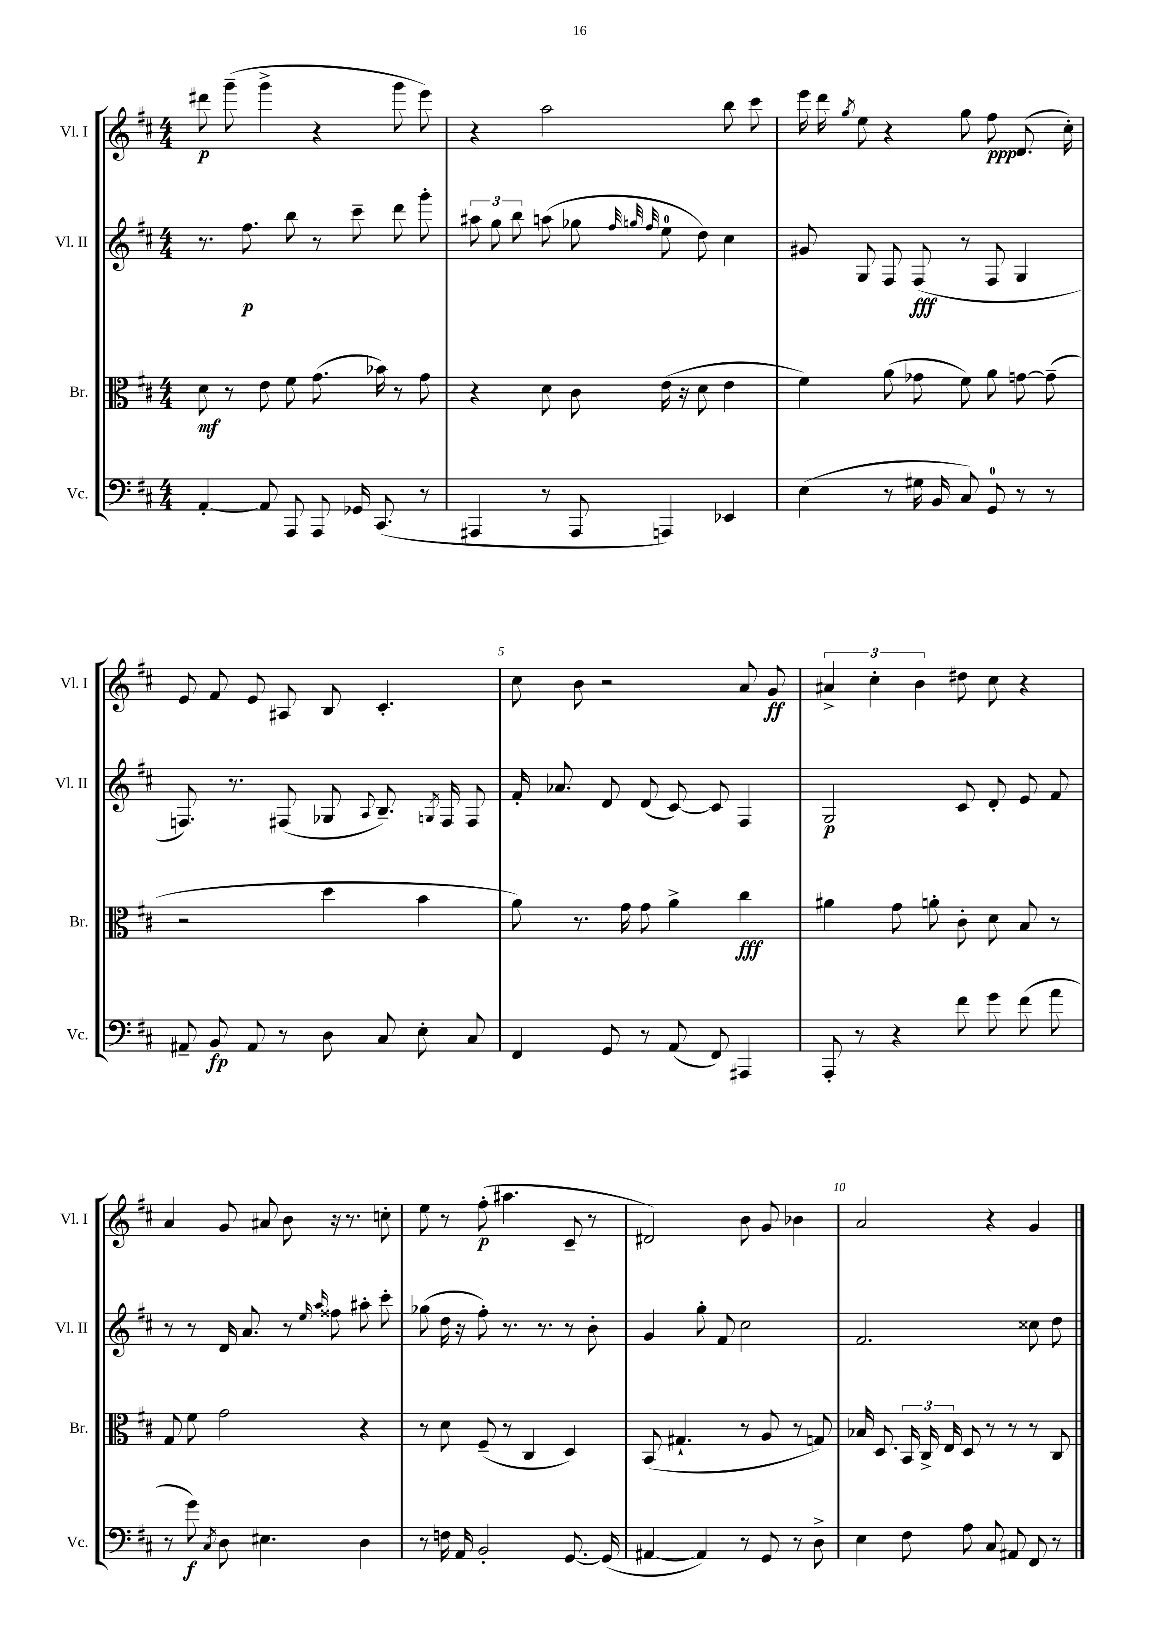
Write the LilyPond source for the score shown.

<<
\new StaffGroup <<
\new Staff = "s0" \with { instrumentName = "Vl. I" shortInstrumentName = "Vl. I" } {
    \clef treble \key d \major \numericTimeSignature \time 4/4
    \autoBeamOff dis'''8\p g'''8--( g'''4-> r4 g'''8 e'''8) |
    r4 a''2 b''8 cis'''8 |
    e'''16 d'''16 \acciaccatura { g''8 } e''8 r4 g''8 fis''8\ppp d'8.( cis''16-.) |
    e'8 fis'8 e'8 ais8 b8 cis'4.-. |
    cis''8 b'8 r2 a'8 g'8\ff |
    \tuplet 3/2 { ais'4-> cis''4-. b'4 } dis''8 cis''8 r4 |
    a'4 g'8 ais'8 b'8 r16 r8. c''8-. |
    e''8 r8 fis''8-.\p( ais''4. cis'8-- r8 |
    dis'2) b'8 g'8 bes'4 |
    a'2 r4 g'4 \bar "|." |
}
\new Staff = "s1" \with { instrumentName = "Vl. II" shortInstrumentName = "Vl. II" } {
    \clef treble \key d \major \numericTimeSignature \time 4/4
    \autoBeamOff r8. fis''8.\p b''8 r8 cis'''8-- d'''8 g'''8-. |
    \tuplet 3/2 { ais''8 g''8 b''8 } a''8( ges''8 \grace { fis''32 g''32 fis''32 } e''8-0 d''8) cis''4 |
    gis'8 g8 fis8 fis8\fff( r8 fis8 g4 |
    f8.) r8. fis8( ges8 \appoggiatura { a8 } b8.--) \acciaccatura { g8 } fis16 fis8 |
    fis'16-. aes'8. d'8 d'8( cis'8~) cis'8 fis4 |
    g2\p cis'8 d'8-. e'8 fis'8 |
    r8 r8 d'16 a'8. r8 \grace { e''16 a''16 } fisis''8 ais''8-. cis'''8-. |
    ges''8( d''16 r16 fis''8-.) r8. r8. r8 b'8-. |
    g'4 g''8-. fis'8 cis''2 |
    fis'2. cisis''8 d''8 \bar "|." |
}
\new Staff = "s2" \with { instrumentName = "Br." shortInstrumentName = "Br." } {
    \clef alto \key d \major \numericTimeSignature \time 4/4
    \autoBeamOff d'8\mf r8 e'8 fis'8 g'8.( bes'16) r8 g'8 |
    r4 d'8 cis'8 e'16( r16 d'8 e'4 |
    fis'4) a'8( ges'8 fis'8) a'8 g'8~ g'8--( |
    r2 d''4 b'4 |
    a'8) r8. g'16 g'8 a'4-> cis''4\fff |
    ais'4 g'8 a'8-. cis'8-. d'8 b8 r8 |
    g8 fis'8 g'2 r4 |
    r8 d'8 fis8--( r8 cis4 d4) |
    b,8( gis4.-! r8 a8 r8 g8) |
    bes16 d8. \tuplet 3/2 { b,16 cis16-> e16 } d8 r8 r8 r8 cis8 \bar "|." |
}
\new Staff = "s3" \with { instrumentName = "Vc." shortInstrumentName = "Vc." } {
    \clef bass \key d \major \numericTimeSignature \time 4/4
    \autoBeamOff a,4~-. a,8 a,,8 a,,8 ges,16 cis,8.( r8 |
    ais,,4 r8 ais,,8 a,,4) ees,4 |
    e4( r8 gis16 b,16 cis8) g,8-0 r8 r8 |
    ais,8-- b,8\fp ais,8 r8 d8 cis8 e8-. cis8 |
    fis,4 g,8 r8 a,8( fis,8) ais,,4 |
    a,,8-. r8 r4 fis'8 g'8 fis'8( a'8 |
    r8 g'8\f) \acciaccatura { cis8 } d8 eis4. d4 |
    r8 f16 a,16 b,2-. g,8.~ g,16( |
    ais,4~ ais,4) r8 g,8 r8 d8-> |
    e4 fis8 a8 cis8 ais,8 fis,8 r8 \bar "|." |
}
>>
>>
\layout { \context { \Score \override BarNumber.break-visibility = ##(#f #t #t) barNumberVisibility = #(every-nth-bar-number-visible 5) } }
